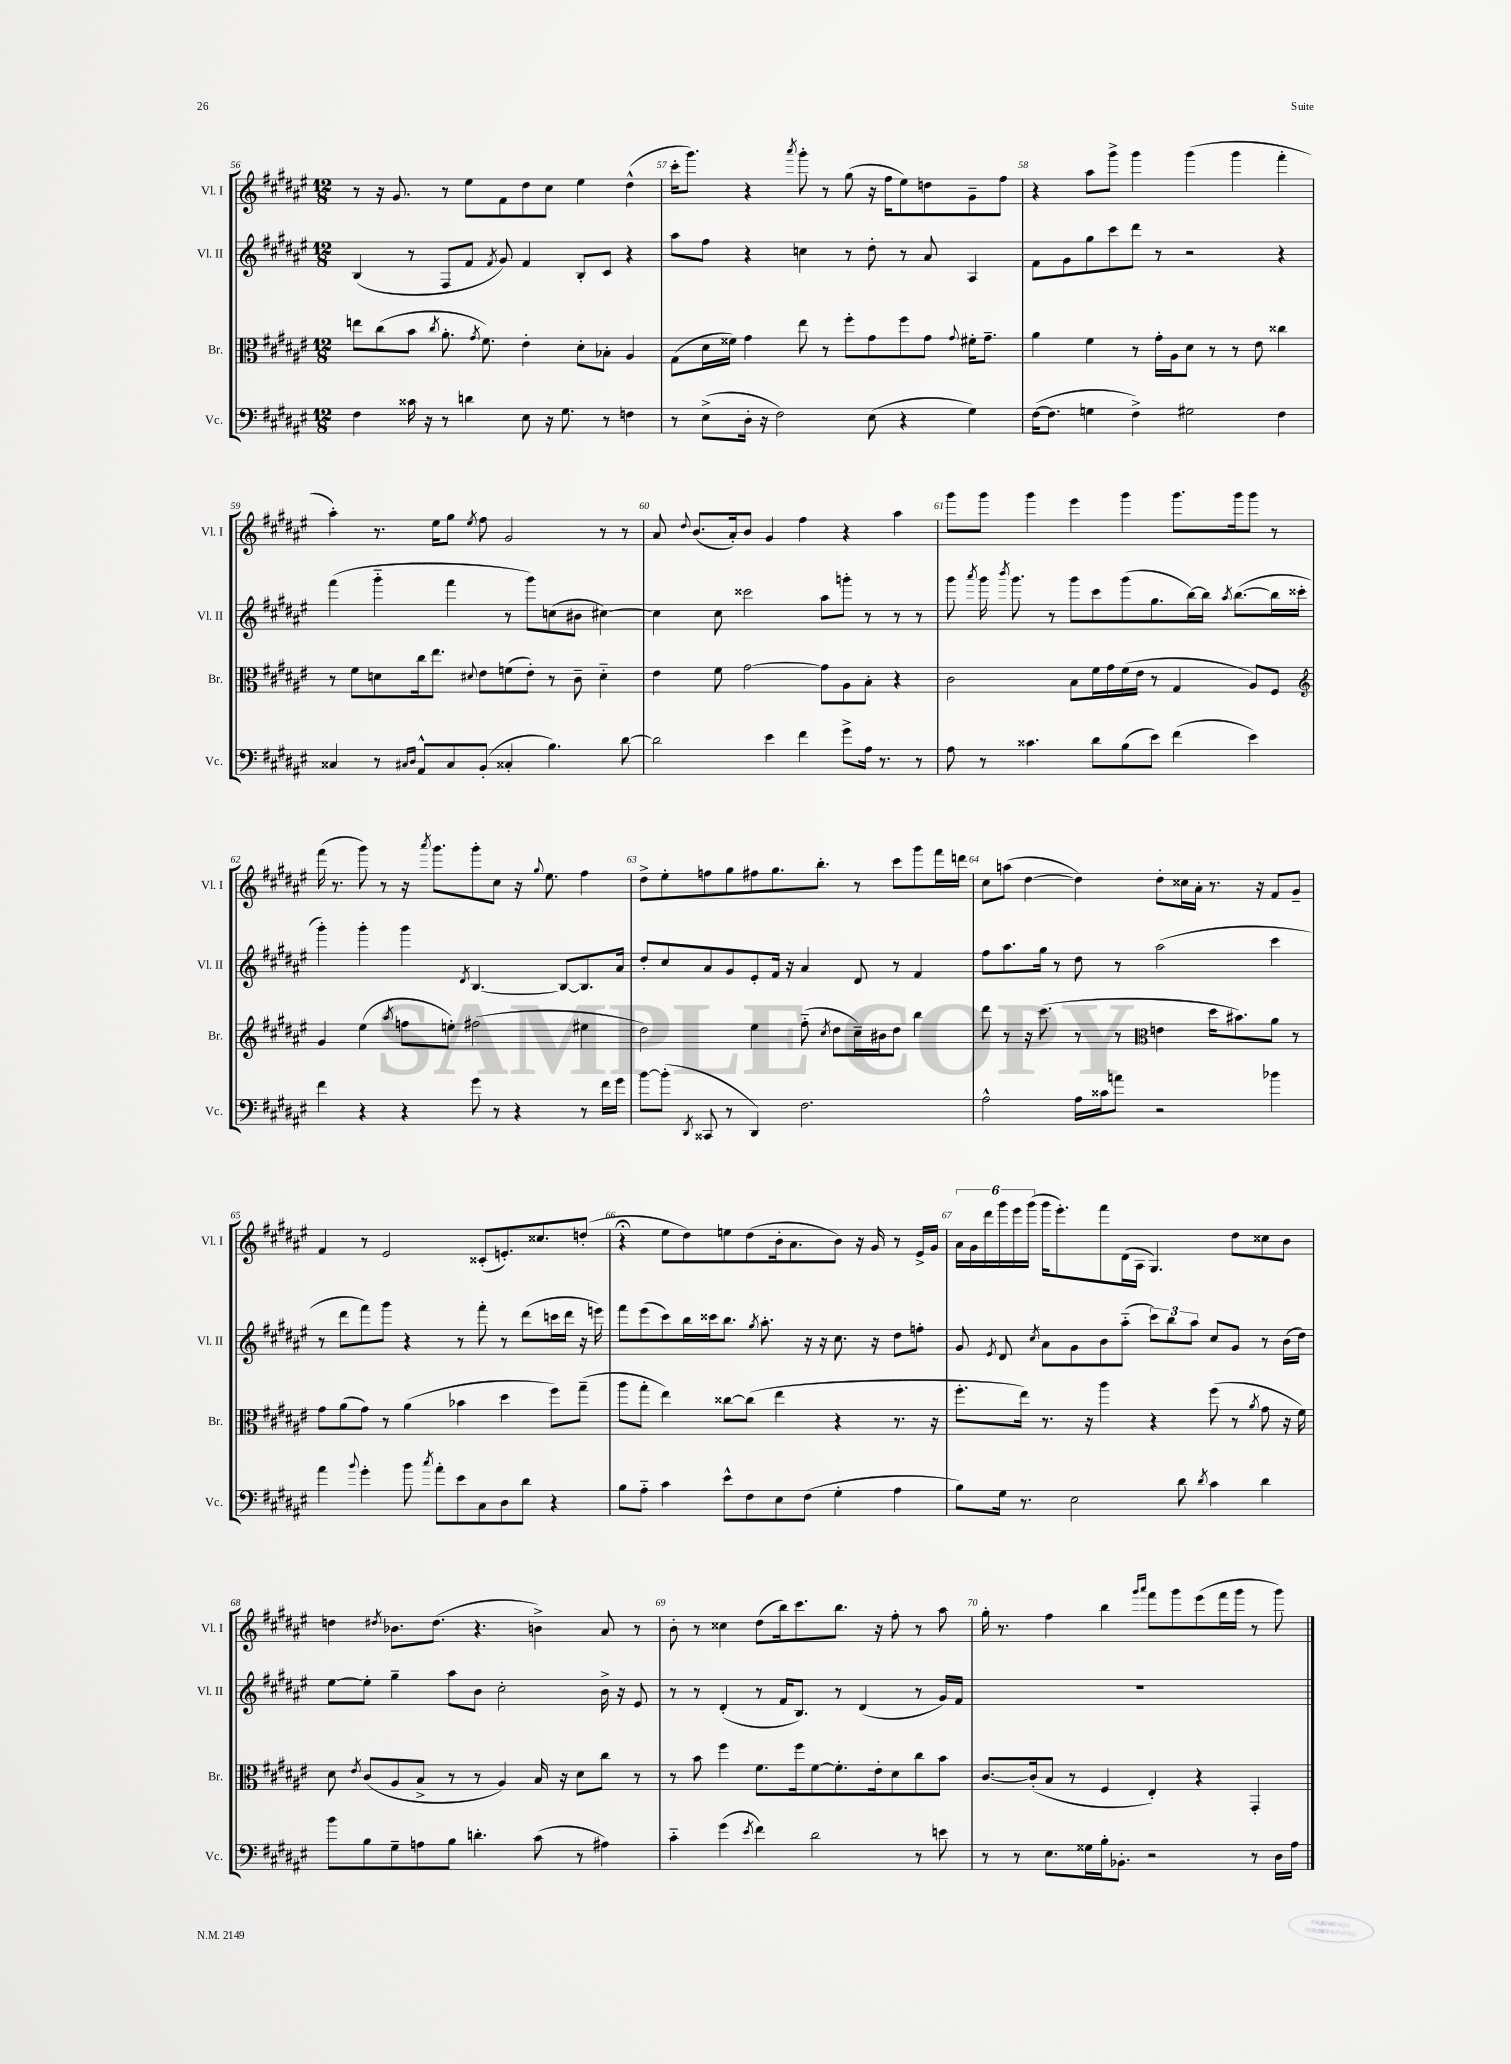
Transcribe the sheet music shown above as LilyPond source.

<<
\new StaffGroup <<
\new Staff = "s0" \with { instrumentName = "Vl. I" shortInstrumentName = "Vl. I" } {
    \clef treble \key fis \major \numericTimeSignature \time 12/8
    \autoBeamOff r8 r16 gis'8. r8 eis''8[ fis'8 dis''8 cis''8] eis''4 dis''4-^( |
    cis'''16[-. gis'''8.]) r4 \acciaccatura { ais'''8 } gis'''8-. r8 gis''8( r16 fis''16[ eis''8) d''8 gis'8-- fis''8] |
    r4 ais''8[ gis'''8]-> gis'''4 gis'''4( gis'''4 fis'''4-. |
    ais''4-.) r8. eis''16[ gis''8] \acciaccatura { eis''8 } fis''8 gis'2 r8 r8 |
    ais'8 \appoggiatura { dis''8 } b'8.[( ais'16-.) b'8] gis'4 fis''4 r4 ais''4 |
    gis'''8[ gis'''8] gis'''4 eis'''4 gis'''4 gis'''8.[ gis'''16 gis'''8] r8 |
    fis'''16( r8. gis'''8) r8 r16 \acciaccatura { ais'''8 } gis'''8.[ gis'''8-. cis''8] r16 \appoggiatura { gis''8 } eis''8. fis''4 |
    dis''8[-> eis''8-. f''8 gis''8 fis''8 gis''8. b''8.]-. r8 cis'''8[ gis'''8 fis'''16 d'''16] |
    cis''8[ a''8]( dis''4~ dis''4) dis''8[-. cisis''16 ais'16]-. r8. r16 fis'8[ gis'8]-- |
    fis'4 r8 eis'2 cisis'8[-.( e'8.-.) cisis''8. d''8]-.( |
    r4\fermata eis''8[ dis''8) e''8 dis''8( b'16-. ais'8. b'8]) r16 gis'16 r8 eis'16[-> gis'16] |
    \tuplet 6/4 { ais'16[ gis'16 dis'''16 gis'''16 eis'''16 gis'''16]( } gis'''16[ eis'''8.-.) fis'''8 dis'16( ais16] gis4.) dis''8[ cisis''8 b'8] |
    d''4 \acciaccatura { dis''8 } bes'8.[ dis''8.]( r4. b'4->) ais'8 r8 |
    b'8-. r8 cisis''4 dis''8[( b''16) cis'''8. b''8.] r16 fis''8-. r8 ais''8 |
    gis''16-. r8. fis''4 b''4 \grace { gis'''16[ ais'''16] } fis'''8[ gis'''8 eis'''8( fis'''16 gis'''16] r8 gis'''8) \bar "|." |
}
\new Staff = "s1" \with { instrumentName = "Vl. II" shortInstrumentName = "Vl. II" } {
    \clef treble \key fis \major \numericTimeSignature \time 12/8
    \autoBeamOff b4( r8 fis8[ fis'8] \acciaccatura { fis'8 } gis'8) fis'4 b8[-. cis'8] r4 |
    ais''8[ fis''8] r4 c''4 r8 dis''8-. r8 ais'8 ais4 |
    fis'8[ gis'8 gis''8 cis'''8 dis'''8] r8 r2 r4 |
    fis'''4( gis'''4-_ fis'''4 r8 gis'''8[) c''8( bis'8] cis''4~) |
    cis''4 cis''8 cisis'''2 ais''8[ g'''8]-. r8 r8 r8 |
    gis'''8 \acciaccatura { ais'''8 } gis'''16 \acciaccatura { b'''8 } gis'''8. r8 gis'''8[ cis'''8 gis'''8( gis''8. b''16~) b''16] \acciaccatura { ais''8 } b''8.[~( b''16 cisis'''16]-. |
    gis'''4-.) gis'''4-. gis'''4 \acciaccatura { dis'8 } b4.~ b8[~ b8. ais'16] |
    dis''8[-. cis''8 ais'8 gis'8 eis'8-. fis'16] r16 ais'4 dis'8 r8 fis'4 |
    fis''8[ ais''8. gis''16] r8 dis''8 r8 ais''2( cis'''4 |
    r8 dis'''8[ fis'''8) gis'''8] r4 r8 fis'''8-. r8 dis'''8[( c'''16 dis'''16] r16 e'''16) |
    fis'''8[ eis'''8( cis'''8) b''16 cisis'''16 b''8.] \acciaccatura { gis''8 } ais''8.-. r16 r16 cis''8. r16 dis''8[ f''8]-. |
    gis'8 \acciaccatura { eis'8 } dis'8 \acciaccatura { cis''8 } ais'8[ gis'8 b'8 ais''8]-_( \tuplet 3/2 { cis'''8[) b''8 ais''8] } cis''8[ gis'8] r8 b'16[( dis''16]) |
    eis''8[~ eis''8]-. gis''4-- ais''8[ b'8] cis''2-. b'16-> r16 eis'8 |
    r8 r8 dis'4-.( r8 fis'16[ b8.]) r8 dis'4( r8 gis'16[) fis'16] |
    R1. \bar "|." |
}
\new Staff = "s2" \with { instrumentName = "Br." shortInstrumentName = "Br." } {
    \clef alto \key fis \major \numericTimeSignature \time 12/8
    \autoBeamOff e''8[ cis''8( b'8] \acciaccatura { cis''8 } ais'8.-. \acciaccatura { gis'8 } fis'8.) eis'4-. dis'8[-. bes8]-. ais4 |
    gis8[( dis'16 fisis'16]) gis'4 eis''8 r8 fis''8[-. gis'8 fis''8 gis'8] \appoggiatura { gis'8 } fis'16[-. gis'8.]-- |
    ais'4 fis'4 r8 gis'16[-. ais16 dis'8] r8 r8 eis'8 cisis''4 |
    r8 fis'8[ d'8 cis''16 eis''8.] \appoggiatura { dis'8 } eis'8[ f'8( eis'8]-.) r8 cis'8-- dis'4-_ |
    eis'4 fis'8 gis'2~ gis'8[ ais8 b8]-. r4 |
    cis'2 b8[ fis'16 gis'16 fis'16( eis'16] r8 gis4 ais8[) fis8] |
    \clef treble gis'4 eis''4( \acciaccatura { ais''8 } f''8[ e''8]-.) fis''2( eis''4 |
    dis''2) eis''4 fis''8-_( \acciaccatura { cis''8 } dis''8[ cis''16--) bis'16 dis''8] b''4 |
    dis'''8 r8 r16 cis'''8.( r8 r8 \clef alto e'4 dis''16[ bis'8.) ais'8] r8 |
    gis'8[ ais'8( gis'8]) r8 ais'4( bes'4 dis''4 fis''8[) gis''8]--( |
    ais''8[ gis''8]-. eis''4) cisis''8[~ cisis''8]( eis''4 r4 r8. r16 |
    fis''8.[-. eis''16]) r8. r16 ais''4 r4 fis''8( r8 \acciaccatura { ais'8 } gis'8 r16 fis'16) |
    dis'8 \acciaccatura { eis'8 } cis'8[( ais8 b8]-> r8 r8 ais4) b16 r16 dis'8[ cis''8] r8 |
    r8 b'8 fis''4 fis'8.[ fis''16 fis'8~ fis'8.-. eis'16-. dis'8 cis''8 b'8] |
    cis'8.[~ cis'16-.( b8] r8 fis4 eis4-.) r4 gis,4-. \bar "|." |
}
\new Staff = "s3" \with { instrumentName = "Vc." shortInstrumentName = "Vc." } {
    \clef bass \key fis \major \numericTimeSignature \time 12/8
    \autoBeamOff fis4 cisis'16 r16 r8 d'4 eis8 r16 gis8. r8 f4 |
    r8 eis8[->( dis16]-. r16 fis2) eis8( r4 gis4) |
    fis16[~( fis8.] g4 fis4->) gis2 fis4 |
    cisis4 r8 \grace { cis16[ dis16] } ais,8[-^ cis8 b,8]-.( cisis4-. b4.) dis'8~ |
    dis'2 eis'4 fis'4 gis'8[-> ais16] r8. r8 |
    ais8 r8 cisis'4. dis'8[ b8( eis'8]) fis'4( eis'4) |
    fis'4 r4 r4 gis'8 r8 r4 r8 fis'16[ gis'16] |
    b'8[~ b'8]-.( \acciaccatura { dis,8 } cisis,8 r8 dis,4) fis2. |
    ais2-^ ais16[ cisis'16 a'8] r2 bes'4 |
    ais'4 \appoggiatura { b'8 } gis'4-. b'8 \acciaccatura { cis''8 } ais'8[-. eis'8 cis8 dis8 dis'8] r4 |
    b8[ ais8]-_ cis'4 eis'8[-^ fis8 eis8 fis8]( gis4-. ais4 |
    b8[) gis16] r8. eis2 dis'8 \acciaccatura { dis'8 } cis'4 dis'4 |
    b'8[ b8 gis8-- a8 b8] d'4.-. cis'8( r8 ais4) |
    cis'4-_ gis'4( \acciaccatura { eis'8 } fis'4) dis'2 r8 e'8 |
    r8 r8 eis8.[ gisis16 b16-. bes,8.]-. r2 r8 dis16[ ais16] \bar "|." |
}
>>
>>
\layout { \context { \Score currentBarNumber = #56 \override BarNumber.break-visibility = ##(#f #t #t) barNumberVisibility = #all-bar-numbers-visible } }
